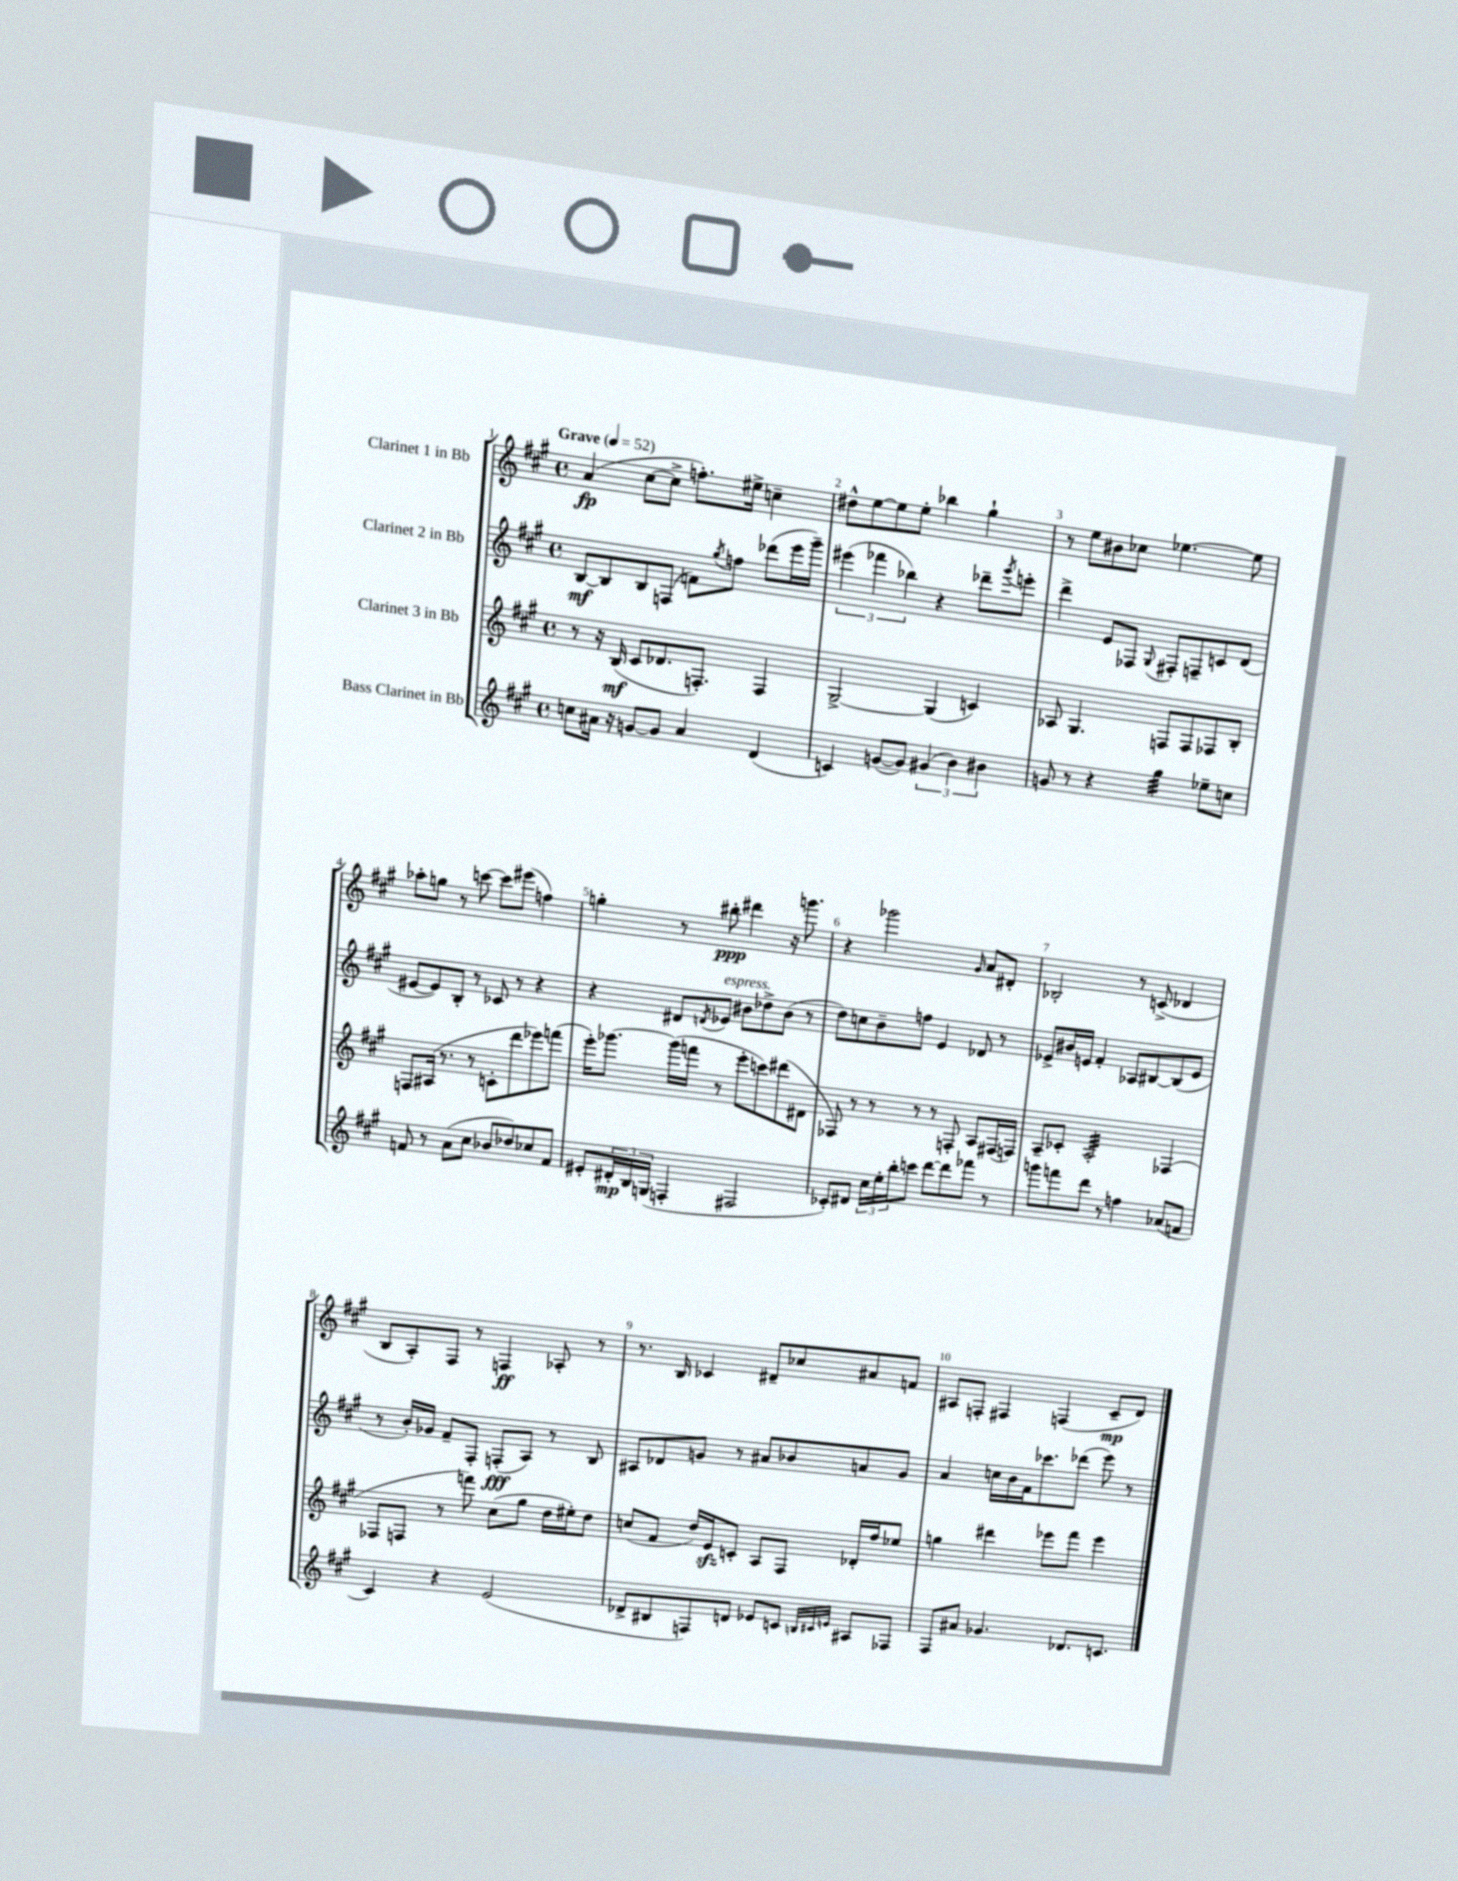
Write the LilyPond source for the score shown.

<<
\new StaffGroup <<
\new Staff = "s0" \with { instrumentName = "Clarinet 1 in Bb" } {
    \clef treble \key a \major \defaultTimeSignature \time 4/4 \tempo "Grave" 4 = 52
    a'4\fp( cis''8~ cis''8-> f''8.-.) eis''16-> c''4-- |
    dis''8-^ e''8~ e''8 e''8-. bes''4 gis''4-! |
    r8 e''8 bis'8 ces''8 ees''4.~ ees''8 |
    aes''8-. g''8 r8 c'''8~ c'''8 eis'''8( f''4) |
    g''4-. r8 bis''8-.\ppp dis'''4 r16 g'''8. |
    r4 ges'''2 \grace { gis'16 } a'8 dis'8-. |
    bes2-. r8 c'8->( des'4 |
    b8 a8-.) fis8 r8 f4\ff aes8-. r8 |
    r8. b16 ces'4 dis'8-- ces''8 ais'8 f'8 |
    ais8 f8-. fis4 f4( cis'8--\mp d'8) \bar "|." |
}
\new Staff = "s1" \with { instrumentName = "Clarinet 2 in Bb" } {
    \clef treble \key a \major \defaultTimeSignature \time 4/4
    b8~\mf b8 b8 f8( f'8) \acciaccatura { gis''8 } f''8 des'''8( e'''16 gis'''16--) |
    \tuplet 3/2 { eis'''4( fes'''4 bes''4) } r4 des'''8-- \acciaccatura { gis'''8 } e'''8-. |
    d'''4-> e'8 fes8 \appoggiatura { gis8 } fis8-. f8-- c'8 d'8( |
    eis'8~ eis'8) b8-. r8 ces'8 r8 r4 |
    r4 dis'8 \acciaccatura { d'8 } ees'8^\markup { \italic "espress." } bis'8 des''8-> bis'8( r8 |
    d''8) c''8 b'8-- f''8 e'4 des'8 r8 |
    ees'8-> bis'16 e'16 fis'4-. aes8 bis8~ bis8( e'8 |
    r8 b'16-.) ges'16 fis'8-- fis8-. f8-.\fff( a8) r8 b8 |
    ais8 des'8 g'8 r8 ais'8 bes'8 a'8 g'8 |
    a'4 c''16 b'16 fis'16 ces'''8. des'''8( e'''8) r8 \bar "|." |
}
\new Staff = "s2" \with { instrumentName = "Clarinet 3 in Bb" } {
    \clef treble \key a \major \defaultTimeSignature \time 4/4
    r8 r16 b16\mf( cis'8 des'8. f8.-.) f4 |
    gis2~-> gis4( c'4) |
    aes8 gis4. f8 f8 fes8 b8-. |
    f8 ais16( r8. r8 c'8-. d'''8 ees'''8) f'''8( |
    e'''16-.) ges'''8.~ ges'''16( f'''16 r8 e'''8-. c'''8) dis'''8( dis'8 |
    fes8) r8 r8 r8 r8 f8-. a8 fis16( f16) |
    a8-- ces'8-. a2:32-. fes4( |
    fes8 f8 r8 f'''8) cis''8( gis''8 d''16 eis''16-.) d''8 |
    c''8( fis'8 d''16) e'16\sfz c'8-. a8 fis8 des'16-. fis''16 ees''8 |
    g''4 dis'''4 ees'''8 fis'''8 ees'''4 \bar "|." |
}
\new Staff = "s3" \with { instrumentName = "Bass Clarinet in Bb" } {
    \clef treble \key a \major \defaultTimeSignature \time 4/4
    c''8 ais'16 r16 g'8~ g'8 ais'4 d'4( |
    c'4) g'8~( g'8) \tuplet 3/2 { gis'4( b'4) bis'4 } |
    g'8 r8 r4 gis''4:32 ees''8-- c''8 |
    f'8 r8 a'8( cis''8 bes'8 des''8) ces''8 f'8 |
    eis'8-. \tuplet 3/2 { dis'16-.\mp b16 g16( } f4-. fis2 |
    ces'8-.) dis'8 \tuplet 3/2 { cis''16 e''16-. b''16-. } c'''8 d'''8~ d'''8 fes'''8 r8 |
    g'''8 f'''8 d'''8 r8 f''4 aes'8( f'8 |
    cis'4) r4 e'2( |
    des'8-> bis8 f8) d'8 ees'8 c'8 \grace { b32 cis'32 e'32 } ais8 fes8 |
    fis8 ais'8 ges'4. des'8. c'8. \bar "|." |
}
>>
>>
\layout { \context { \Score \override BarNumber.break-visibility = ##(#f #t #t) barNumberVisibility = #all-bar-numbers-visible } }
